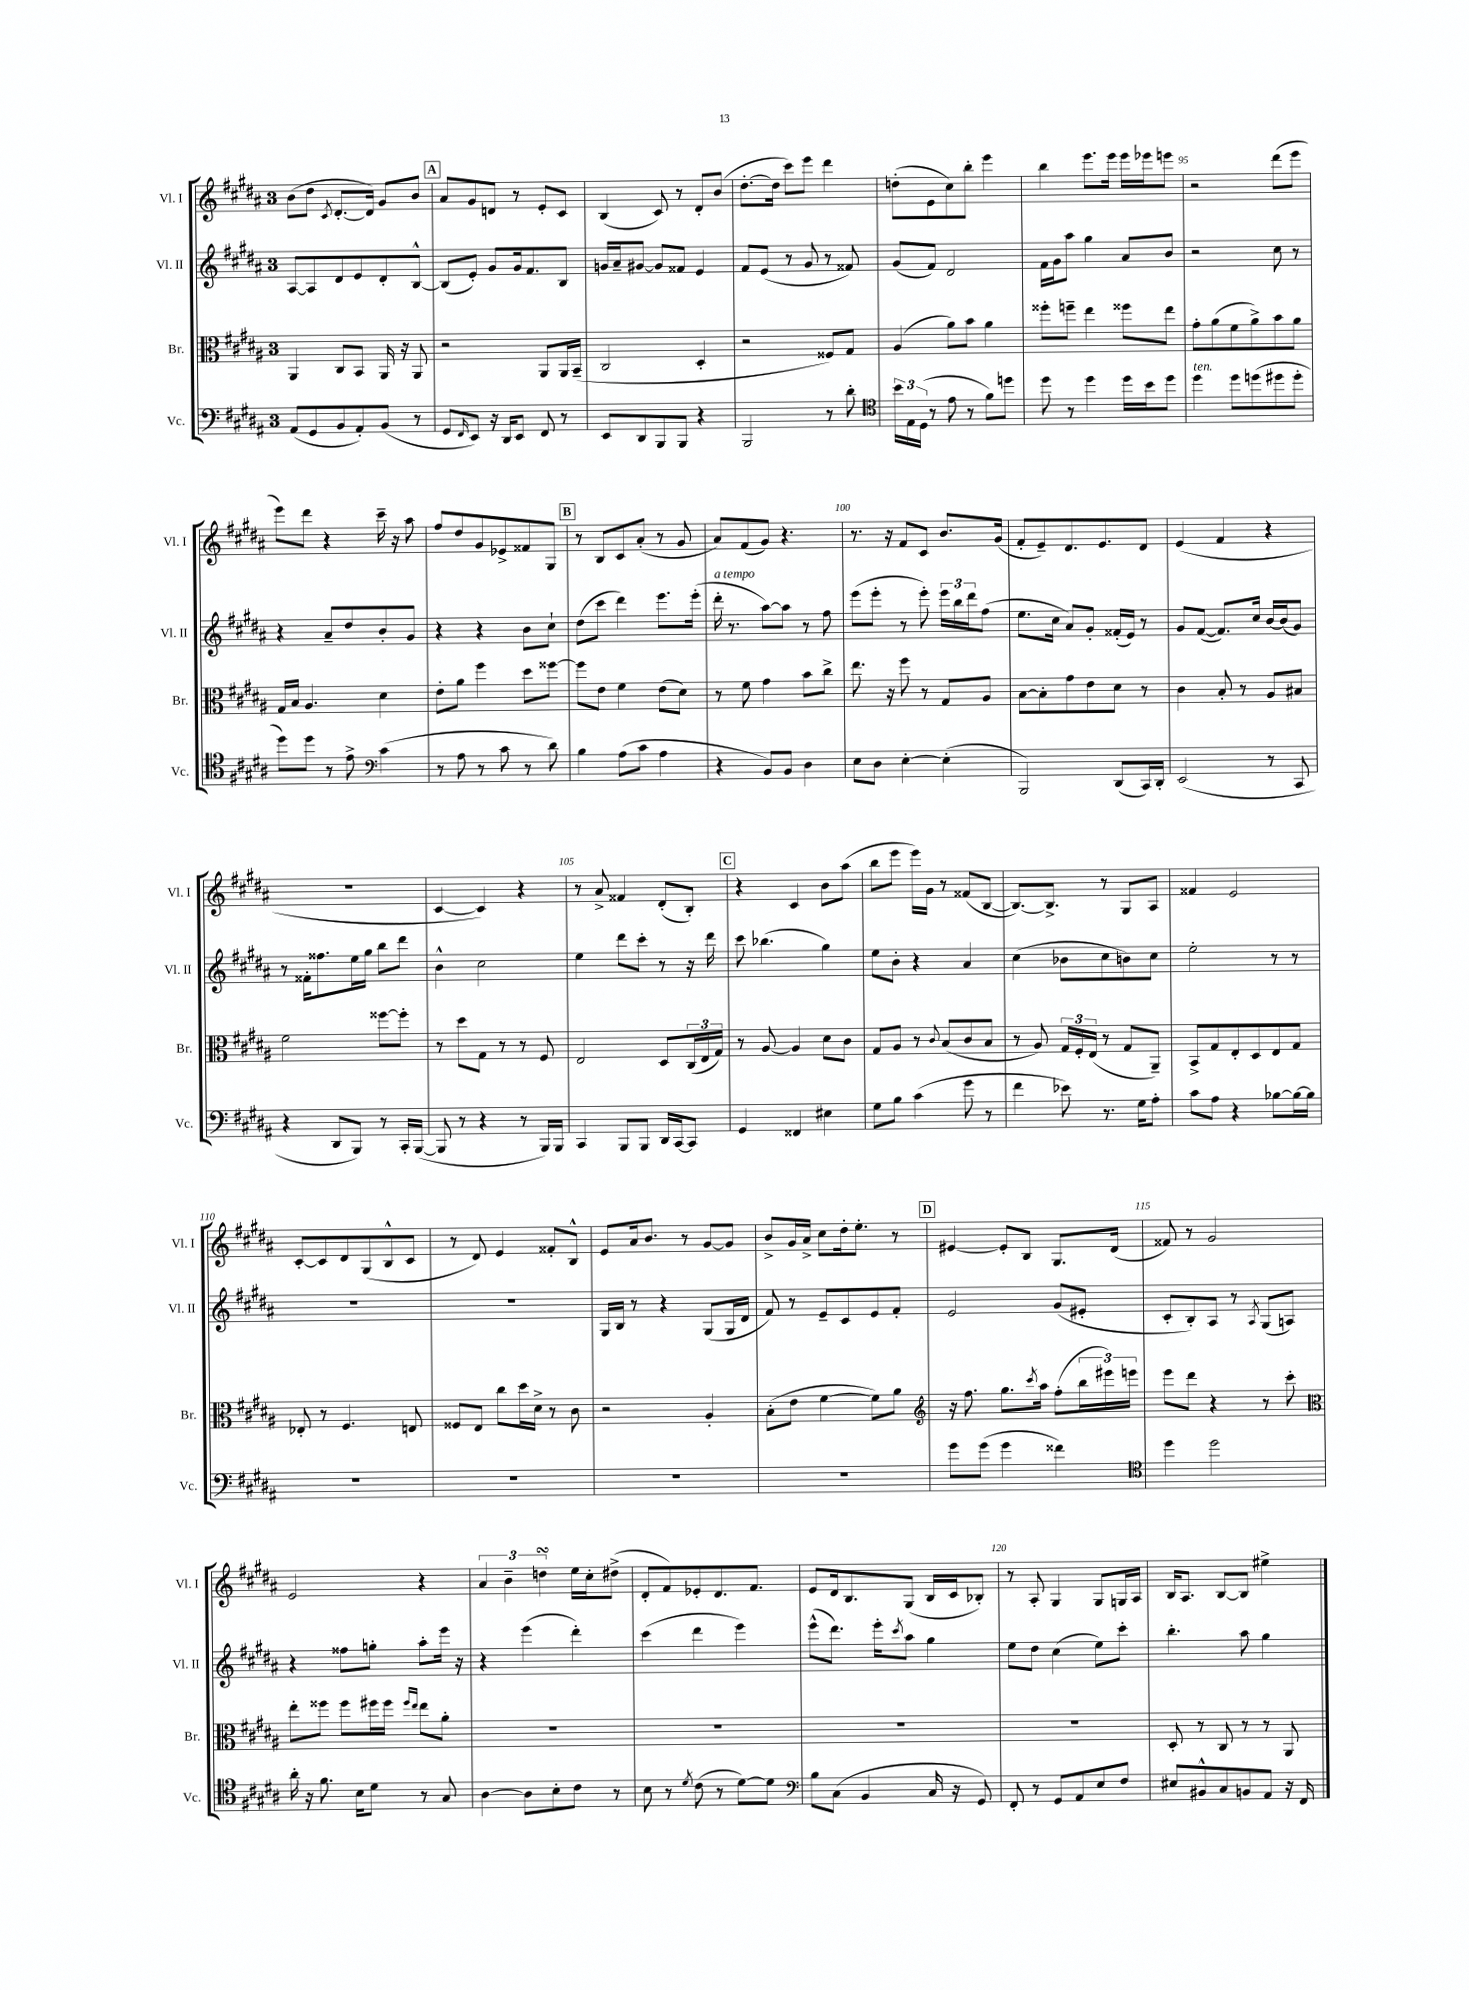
<<
\new StaffGroup <<
\new Staff = "s0" \with { instrumentName = "Vl. I" shortInstrumentName = "Vl. I" } {
    \clef treble \key b \major \once \override Staff.TimeSignature.style = #'single-digit \time 3/4
    b'8( dis''8 \acciaccatura { cis'8 } dis'8.~-. dis'16) gis'8 b'8 |
    \mark \markup { \box "A" } ais'8 gis'8 d'8 r8 e'8-. cis'8 |
    b4( cis'8) r8 dis'8-. b'8( |
    dis''8.~-. dis''16 cis'''8) e'''8 dis'''4 |
    d''8-.( e'8 cis''8) b''8-. e'''4 |
    b''4 e'''8. e'''16 e'''16 ees'''16 e'''8 |
    r2 dis'''8( e'''8 |
    e'''8) dis'''8 r4 cis'''16-- r16 ais''8 |
    fis''8 dis''8 gis'8 ees'8-> fisis'8 gis8 |
    \mark \markup { \box "B" } r8 b8 cis'8 ais'8-.( r8 gis'8 |
    ais'8) fis'8( gis'8) r4. |
    r8. r16 fis'8 cis'8 b'8. gis'16( |
    fis'8-. e'8--) dis'8. e'8. dis'8 |
    e'4( fis'4 r4 |
    R2. |
    cis'4~ cis'4) r4 |
    r8 ais'8-> fisis'4 dis'8-.( b8-.) |
    \mark \markup { \box "C" } r4 cis'4 b'8 ais''8( |
    b''8 e'''8 e'''16) gis'16 r8 fisis'8( b8~ |
    b8.~) b8.-> r8 gis8 ais8 |
    fisis'4 e'2 |
    cis'8~-. cis'8 dis'8 gis8( b8-^ cis'8 |
    r8 dis'8) e'4 fisis'8-. b8-^ |
    e'8 ais'16 b'8. r8 gis'8~ gis'8 |
    b'8-> gis'16 ais'16-> cis''8 dis''16-. e''8.-. r8 |
    \mark \markup { \box "D" } eis'4~ eis'8-. b8 gis8. dis'16( |
    fisis'8) r8 gis'2 |
    e'2 r4 |
    \tuplet 3/2 { ais'4 b'4-- d''4\turn } e''16 cis''16-. dis''8->( |
    dis'8-. fis'8) ees'8-. dis'8. fis'8. |
    e'8 dis'16 b8. gis8( b16 cis'16 bes8-.) |
    r8 ais8-. gis4 gis8 g16 ais16 |
    b16 ais8. b8~ b8 eis''4-> \bar "|." |
}
\new Staff = "s1" \with { instrumentName = "Vl. II" shortInstrumentName = "Vl. II" } {
    \clef treble \key b \major \once \override Staff.TimeSignature.style = #'single-digit \time 3/4
    ais8~ ais8 dis'8 e'8 dis'8-. b8~-^ |
    \mark \markup { \box "A" } b8( e'8-.) gis'8 gis'16 fis'8. b8 |
    g'16 ais'16-- gis'8~ gis'8 fisis'8 e'4 |
    fis'8 e'8( r8 gis'8 r8 fisis'8) |
    gis'8( fis'8) dis'2 |
    fis'16 gis'16 ais''8 gis''4 ais'8 b'8 |
    r2 cis''8 r8 |
    r4 ais'8-- dis''8 b'8-. gis'8 |
    r4 r4 b'8 cis''8-! |
    \mark \markup { \box "B" } dis''8( cis'''8 dis'''4) e'''8. e'''16-.( |
    dis'''16-.^\markup { \italic "a tempo" } r8. ais''8~) ais''8 r8 fis''8 |
    e'''8( e'''8-. r8 e'''8-.) \tuplet 3/2 { e'''16 b''16 dis'''16 } fis''8( |
    e''8. cis''16 ais'8) gis'8-. fisis'16-.( e'16) r8 |
    gis'8 fis'8~( fis'8.) cis''16 b'16~ b'16( gis'8) |
    r8 fisis'16-. fisis''8. e''16 gis''16 b''8 dis'''8 |
    b'4-^ cis''2 |
    e''4 dis'''8 cis'''8-. r8 r16 dis'''16 |
    \mark \markup { \box "C" } cis'''8 bes''4.( gis''4) |
    e''8 b'8-. r4 ais'4 |
    cis''4( bes'8 cis''8 b'8) cis''8 |
    e''2-. r8 r8 |
    R2. |
    R2. |
    gis16 b16 r8 r4 gis8( gis16 dis'16 |
    fis'8) r8 e'8-- cis'8 e'8 fis'8-. |
    \mark \markup { \box "D" } e'2 gis'8( eis'8-. |
    cis'8-. b8-.) ais8 r8 \acciaccatura { ais8 } gis8( a8) |
    r4 fisis''8 g''8-. ais''8-. e'''16 r16 |
    r4 e'''4( dis'''4-.) |
    cis'''4( dis'''4 e'''4) |
    e'''8-^( dis'''8.) e'''16-. \acciaccatura { cis'''8 } ais''8 gis''4 |
    e''8 dis''8 cis''4( e''8) cis'''8-. |
    b''4.-. ais''8 gis''4 \bar "|." |
}
\new Staff = "s2" \with { instrumentName = "Br." shortInstrumentName = "Br." } {
    \clef alto \key b \major \once \override Staff.TimeSignature.style = #'single-digit \time 3/4
    ais,4 cis8 b,8 ais,16 r16 ais,8 |
    \mark \markup { \box "A" } r2 ais,8 ais,16 b,16--( |
    cis2 dis4-. |
    r2 fisis8) gis8 |
    ais4( ais'8) b'8 ais'4 |
    fisis''8-. f''8-- e''4 fisis''8 e''8 |
    gis'8-. ais'8( fis'8 ais'8->) b'8 ais'8 |
    gis16 b16 ais4. dis'4 |
    e'8-. ais'8 fis''4 dis''8 fisis''8~ |
    \mark \markup { \box "B" } fisis''8 e'8 fis'4 e'8( dis'8) |
    r8 fis'8 gis'4 b'8 cis''8-> |
    e''8. r16 fis''8 r8 gis8 ais8 |
    b8~ b8-. gis'8 e'8 dis'8 r8 |
    cis'4 b8-. r8 ais8 bis8 |
    fis'2 fisis''8~ fisis''8-. |
    r8 dis''8 gis8 r8 r8 fis8 |
    e2 dis8 \tuplet 3/2 { cis16( e16 gis16) } |
    \mark \markup { \box "C" } r8 ais8~ ais4 dis'8 cis'8 |
    gis8 ais8 r8 \appoggiatura { cis'8 } b8( cis'8 b8 |
    r8 ais8) \tuplet 3/2 { gis16 fis16-. e16( } r8 gis8 ais,8--) |
    b,8-> gis8 e8-. dis8 e8 gis8 |
    ees8-. r8 fis4. e8 |
    fisis8 e8 cis''8 dis''16 dis'16-> r8 cis'8 |
    r2 ais4-. |
    b8-.( e'8 fis'4~ fis'8) ais'8 |
    \mark \markup { \box "D" } \clef treble r16 fis''8. gis''8. \acciaccatura { cis'''8 } ais''16 fis''8-.( \tuplet 3/2 { b''16 eis'''16) e'''16 } |
    e'''8 dis'''8 r4 r8 cis'''8-. |
    \clef alto e''8-. fisis''8 fisis''8 fis''16 fis''16 \grace { fis''16 e''16 } e''8 ais'8-. |
    R2. |
    R2. |
    R2. |
    R2. |
    dis8-. r8 cis8 r8 r8 ais,8 \bar "|." |
}
\new Staff = "s3" \with { instrumentName = "Vc." shortInstrumentName = "Vc." } {
    \clef bass \key b \major \once \override Staff.TimeSignature.style = #'single-digit \time 3/4
    ais,8( gis,8 b,8 ais,8-.) b,8( r8 |
    \mark \markup { \box "A" } gis,8 \grace { fis,16 } e,8) r16 dis,16 e,8 fis,8 r8 |
    e,8 dis,8 b,,8 b,,8 r4 |
    b,,2 r8 dis'8-. |
    \clef tenor \tuplet 3/2 { b'16 e16 dis16( } r8 e'8 r8 fis'8) d''8 |
    dis''8 r8 dis''4 dis''16 b'16 dis''8 |
    dis''4^\markup { \italic "ten." } dis''8 d''8( dis''8 dis''8-. |
    dis''8) dis''8 r8 e'8-> \clef bass cis'4( |
    r8 ais8 r8 cis'8 r8 dis'8) |
    \mark \markup { \box "B" } b4 ais8( cis'8 ais4 |
    r4 b,8) b,8 dis4 |
    e8 dis8 e4~-. e4-.( |
    b,,2) dis,8( cis,16) dis,16-. |
    e,2( r8 cis,8 |
    r4 dis,8 b,,8) r8 cis,16-. b,,16~( |
    b,,8 r8 r4 r8 b,,16) b,,16 |
    cis,4 b,,8 b,,8 dis,16 cis,16~ cis,8 |
    \mark \markup { \box "C" } gis,4 fisis,4 eis4 |
    gis8 b8 cis'4( gis'8 r8 |
    fis'4 ees'8) r8. gis16 ais8-. |
    cis'8 ais8 r4 bes8~ bes16~ bes16 |
    R2. |
    R2. |
    R2. |
    R2. |
    \mark \markup { \box "D" } gis'8 gis'8( gis'4 fisis'4) |
    \clef tenor dis''4 dis''2 |
    ais'16-. r16 fis'8. b16 dis'8 r8 gis8 |
    ais4~ ais8 b8-. cis'8 r8 |
    b8 r8 \acciaccatura { dis'8 } cis'8( r8 dis'8~) dis'8 |
    \clef bass b8 cis8( b,4 cis16 r16 gis,8) |
    fis,8-. r8 gis,8 ais,8 e8 fis8 |
    eis8 bis,8-^ cis8 b,8 ais,8 r16 fis,16 \bar "|." |
}
>>
>>
\layout { \context { \Score currentBarNumber = #89 \override BarNumber.break-visibility = ##(#f #t #t) barNumberVisibility = #(every-nth-bar-number-visible 5) } }
